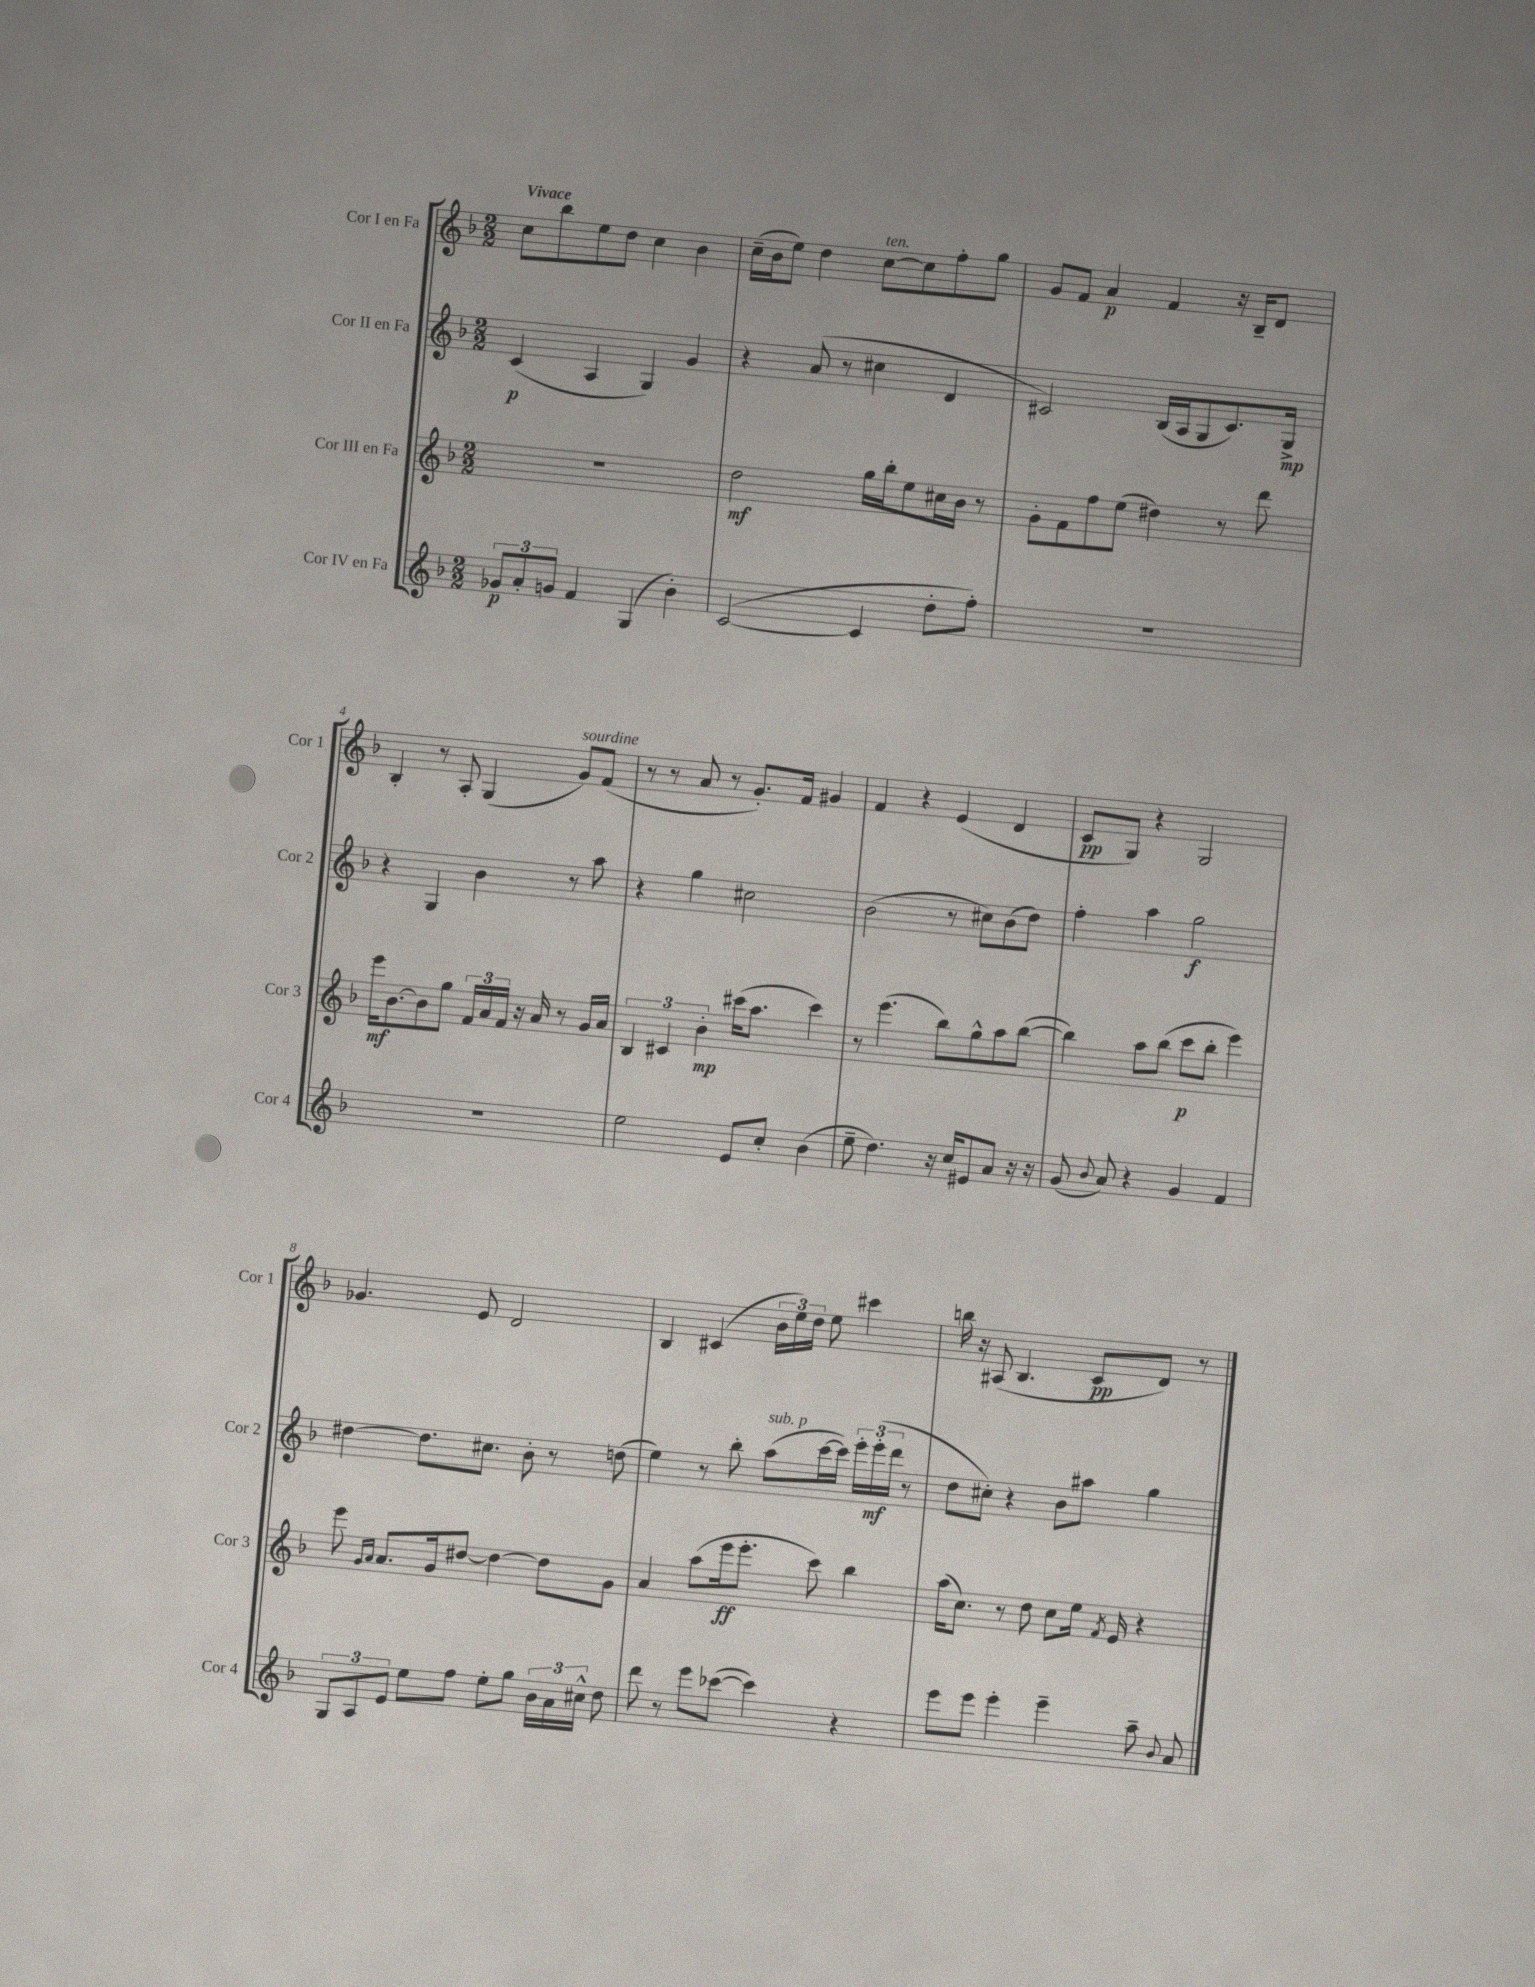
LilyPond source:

<<
\new StaffGroup <<
\new Staff = "s0" \with { instrumentName = "Cor I en Fa" shortInstrumentName = "Cor 1" } {
    \clef treble \key f \major \numericTimeSignature \time 2/2 \tempo "Vivace"
    \autoBeamOff c''8[ bes''8 e''8 d''8] c''4 bes'4 |
    c''16[--( bes'16 e''8]) d''4 c''8[~^\markup { \italic "ten." } c''8 f''8-. g''8] |
    g'8[ f'8] a'4\p f'4 r16 bes16[-- d'8] |
    bes4-. r8 a8-. g4( g'8[^\markup { \italic "sourdine" }) f'8]( |
    r8 r8 a'8 r8 g'8.[-.) f'16] gis'4 |
    f'4 r4 e'4( d'4 |
    c'8[\pp g8]) r4 g2 |
    ges'4. e'8 d'2 |
    bes4 cis'4( \tuplet 3/2 { bes'16[ e''16) d''16] } e''8 cis'''4 |
    b''16 r16 ais8( bes4. c'8[\pp d'8]) r8 \bar "|." |
}
\new Staff = "s1" \with { instrumentName = "Cor II en Fa" shortInstrumentName = "Cor 2" } {
    \clef treble \key f \major \numericTimeSignature \time 2/2
    \autoBeamOff c'4\p( a4 g4) g'4 |
    r4 a'8( r8 cis''4 d'4 |
    cis'2) bes16[( a16 g8 cis'8.) g16]->\mp |
    r4 g4 bes'4 r8 a''8 |
    r4 g''4 cis''2 |
    bes'2( r8 cis''8[) bes'8( d''8]) |
    f''4-. a''4 g''2\f |
    dis''4~ dis''8.[ cis''8.] bes'8-. r8 d''8( |
    e''4) r8 bes''8-. a''8[^\markup { \italic "sub. p" }( c'''16~ c'''16]) \tuplet 3/2 { e'''16[-. e'''16-.\mf( d'''16] } r8 |
    d''8[ cis''8]-.) r4 bes'8[ ais''8] g''4 \bar "|." |
}
\new Staff = "s2" \with { instrumentName = "Cor III en Fa" shortInstrumentName = "Cor 3" } {
    \clef treble \key f \major \numericTimeSignature \time 2/2
    \autoBeamOff r1 |
    d''2\mf g''16[ bes''16-. e''8 cis''16 bes'16] r8 |
    g'8[-. f'8 f''8 e''8]( dis''4) r8 d'''8 |
    e'''16[\mf bes'8.~ bes'8 g''8] \tuplet 3/2 { f'16[ a'16 f'16] } r16 a'16 r8 g'16[ a'16] |
    \tuplet 3/2 { bes4 cis'4 bes'4-.\mp } cis'''16[( a''8.] cis'''4) |
    r8 e'''4.( bes''8[) g''8-^ a''8 bes''8]~( |
    bes''4) a''8[ bes''8]( c'''8[\p bes''8]-. e'''4) |
    e'''8 \grace { g'16[ a'16] } a'8.[ g'16 dis''8]~ dis''4~ dis''8[ g'8] |
    a'4 a''8[( e'''16\ff e'''8.]-. c'''8) bes''4 |
    a''16[( c''8.]) r8 d''8 c''8[ e''16] \acciaccatura { f'8 } e'16 r4 \bar "|." |
}
\new Staff = "s3" \with { instrumentName = "Cor IV en Fa" shortInstrumentName = "Cor 4" } {
    \clef treble \key f \major \numericTimeSignature \time 2/2
    \autoBeamOff \tuplet 3/2 { ges'8[\p a'8-. g'8] } f'4 g4( bes'4-.) |
    c'2~( c'4 d''8[-. f''8]-.) |
    R1 |
    R1 |
    e''2 e'8[ c''8]-. bes'4( |
    e''8-- d''4.) r16 c''16[ eis'8 a'8] r16 r16 |
    g'8( \appoggiatura { bes'8 } a'8) r4 g'4 f'4 |
    \tuplet 3/2 { g8[ a8 e'8] } e''8[ f''8] e''8[-. g''8] \tuplet 3/2 { bes'16[ a'16 cis''16]-^ } d''8 |
    d'''8 r8 e'''8[ ces'''8]~( ces'''4) r4 |
    e'''8[ e'''8] e'''4-. e'''4-- a''8-- \appoggiatura { bes'8 } a'8 \bar "|." |
}
>>
>>
